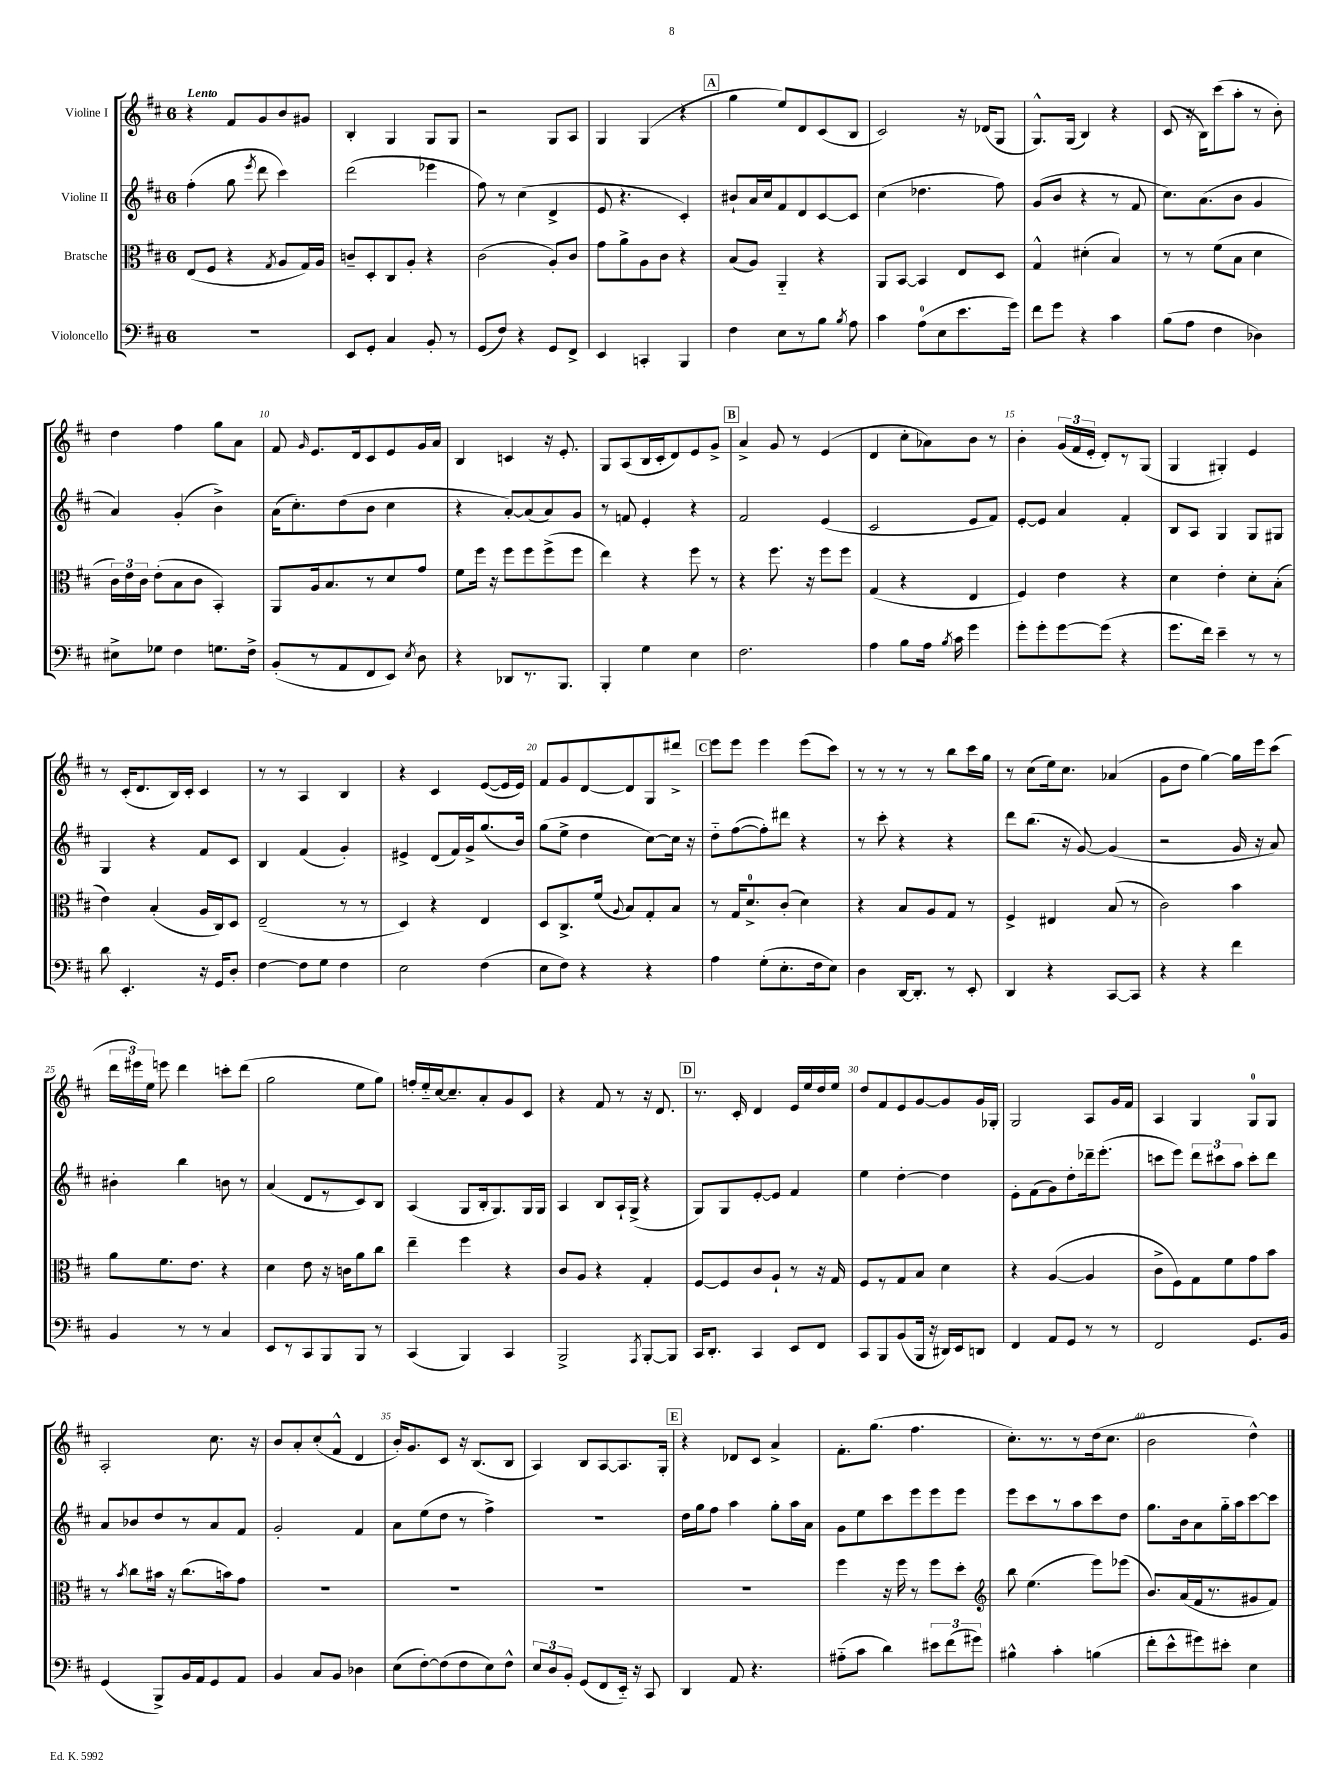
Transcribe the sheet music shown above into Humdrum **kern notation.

**kern	**kern	**kern	**kern
*staff4	*staff3	*staff2	*staff1
*clefF4	*clefC3	*clefG2	*clefG2
*k[f#c#]	*k[f#c#]	*k[f#c#]	*k[f#c#]
*M6/8	*M6/8	*M6/8	*M6/8
2.r	(8E/L	(4ff#'\	4r
.	8F#/J	.	.
.	4r	8gg\	8f#/L
.	.	8qeee/	.
.	.	8ddd\	8g/
.	8qG/	.	.
.	8A/L	4ccc#\)	8b/
.	16G/L)	.	8g#/J
.	16A/JJ	.	.
=	=	=	=
8EE/L	8c~/L	(2ddd\	4B'/
8GG'/J	8D'/	.	.
4C#/	8C#/	.	4G/
.	8A'/J	.	.
8BB'/	4r	4eee-\	8G/L
8r	.	.	8G/J
=	=	=	=
(8GG/L	(2c#\	8ff#\)	2r
8F#/J)	.	8r	.
4r	.	(4cc#\	.
8GG/L	8A'/L)	4d^/	8G/L
8FF#^/J	8c#/J	.	8A/J
=	=	=	=
4EE/	8g\L	8e/	4G/
.	8a^\	4.r	.
4CC'/	8A\	.	(4G/
.	8c#\J	.	.
4BBB/	4r	4c#'/)	4r
=	=	=	=
4F#\	(8B/L	8b#`/L	4gg\
.	8A/J)	16a/L	.
.	.	16cc#/J	.
8E\L	4AA'~/	8f#/	8ee/L)
8r	.	8d/	8d/
8B\J	4r	[8c#/	(8c#/
8qB/	.	.	.
8A\	.	8c#/]J	8B/J
=	=	=	=
4c#\	8AA/L	(4cc#\	2c#/)
.	[8BB/J	.	.
(8A\L	4BB/]	4.dd-\	.
8E\	.	.	.
8.e\	8E/L	.	16r
.	.	.	(16d-/LK
.	8D/J	8ff#\)	8G/J
16g\Jk)	.	.	.
=	=	=	=
8f#\L	4G^^/	(8g/L	8.G^^/L)
8g\J	.	8b/J	.
.	.	.	(16G/Jk
4r	(4d#'\	4r	4B/)
4c#\	4B/)	8r	4r
.	.	8f#/	.
=	=	=	=
(8B\L	8r	8.cc#\L)	(8c#/
8A\J	8r	.	16r
.	.	(8.a\	16B\LK)
4F#\	(8f#\L	.	(8ccc#\
.	8B\J	8b\J	8aa'\J
4D-\)	4d\	4g/	8r
.	.	.	8b'\)
=	=	=	=
8E#^\L	24c#\LL)	4a/)	4dd\
.	24e\	.	.
.	24c#\JJ	.	.
8G-\J	(8e'\L	.	.
4F#\	8B\	(4g'/	4ff#\
.	8c#\J	.	.
8.G\L	4BB'/)	4b^\)	8gg\L
.	.	.	8a\J
16F#^\Jk	.	.	.
=	=	=	=
(8BB'/L	8AA/L	(16a\LK	8f#/
.	.	8.cc#'\)	.
.	.	.	16qqg/
8r	16A/k	.	8.e/L
.	8.B/	.	.
8AA/	.	(8dd\	.
.	.	.	16d/k
8FF#/	8r	8b\J	8c#/
8EE/J)	8d/	4cc#\	8e/
8qE/	.	.	.
8D\	8g/J	.	16g/L
.	.	.	16a/JJ
=	=	=	=
4r	8f#\L	4r	4B/
.	16ff#\Jk	.	.
.	16r	.	.
8DD-/L	8ff#\L	[8a'/L)	4c/
8.r	8ff#\	(8a/]	.
.	(8ff#^\	8a/)	16r
8.BBB/J	.	.	8.e'/
.	8ff#\J	8g/J	.
=	=	=	=
4BBB'/	4ee\)	8r	8G/L
.	.	8f/	(8A/
4G\	4r	4e'/	16B/L
.	.	.	16c#'/J
.	.	.	8d/)
4E\	8ff#\	4r	8e/
.	8r	.	8g^/J
=	=	=	=
2.F#\	4r	2f#/	4a^/
.	8.ff#\	.	8g/
.	.	.	8r
.	16r	.	.
.	8ff#\L	(4e/	(4e/
.	8ff#\J	.	.
=	=	=	=
4A\	(4G/	2c#/	4d/
8B\L	4r	.	8cc#'\L
16A\Jk	.	.	8a-\)
8qB/	.	.	.
16c#\	.	.	.
4g\	4E/	8e/L	8b\J
.	.	8f#/J)	8r
=	=	=	=
8g'\L	4F#/)	[8e'/L	4b'\
8g'\	.	8e/]J	.
[8g\	4e\	4a/	(24g/LL
.	.	.	24f#/
.	.	.	24e'/JJ
(8g\]J	.	.	8d'/L)
4r	4r	4f#'/	8r
.	.	.	(8G/J
=	=	=	=
8.g\L	4d\	8B/L	4G/
.	.	8A/J	.
16f#\Jk)	.	.	.
4e~\	4e'\	4G/	4G#'/)
8r	8d'\L	8G/L	4e/
8r	(8B'\J	8G#/J	.
=	=	=	=
8d\	4e\)	4G/	8r
4.EE'/	.	.	(16c#'/LK
.	.	.	8.d/
.	(4B'/	4r	.
.	.	.	16B/L)
.	.	.	16c#'/JJ
16r	16A/LL	8f#/L	4c#/
16GG/LK	16C#/J)	.	.
8D'/J	8D/J	8c#/J	.
=	=	=	=
[4F#\	(2E~/	4B/	8r
.	.	.	8r
8F#\]L	.	(4f#/	4A/
8G\J	.	.	.
4F#\	8r	4g'/)	4B/
.	8r	.	.
=	=	=	=
2E\	4D/)	4e#^/	4r
.	4r	(8d/L	4c#/
.	.	16f#/L)	.
.	.	16g^/J	.
(4F#\	4E/	(8.gg/	([8e/L
.	.	.	16e/]L
.	.	16b/Jk)	16e/JJ)
=	=	=	=
8E\L	8D/L	(8gg\L	8f#/L
8F#\J)	8.C#^/	8ee^\J	8g/
4r	.	4dd\	[8d/
.	(16f#/Jk	.	.
.	8qqA/	.	.
.	8B/L)	.	8d/]
4r	8G'/	[8cc#\L)	8G/
.	8B/J	16cc#\]Jk	8ddd#^/J
.	.	16r	.
=	=	=	=
4A\	8r	8dd'~\L	8eee\L
.	16G/LK	([8ff#\	8eee\J
.	8.d^/	.	.
(8G'\L	.	8ff#'\])	4eee\
8.E'\	(8c#'/J	8ddd#\J	.
.	4d\)	4r	(8eee\L
16F#\k	.	.	.
8E\J)	.	.	8ccc#\J)
=	=	=	=
4D\	4r	8r	8r
.	.	8ccc#'\	8r
[16DD/LK	8B/L	4r	8r
8.DD'/]J	.	.	.
.	8A/	.	8r
8r	8G/J	4r	8bb\L
8EE'/	8r	.	16ccc#\L
.	.	.	16gg\JJ
=	=	=	=
4DD/	4F#^/	8ddd\L	8r
.	.	(8.bb\J	(8cc#\L
4r	4E#/	.	16ee\k)
.	.	16r	8.cc#\J
.	.	[8g/)	.
[8CC#/L	(8B/	(4g/]	(4a-/
8CC#/]J	8r	.	.
=	=	=	=
4r	2c#\)	2r	8g\L
.	.	.	8dd\J
4r	.	.	[4gg\)
4f#\	4b\	16g/	16gg\]LL
.	.	16r	16eee\J
.	.	8a/)	(8ccc#\J
=	=	=	=
4BB/	8a\L	4b#'\	24ddd\LL
.	.	.	24eee#\)
.	.	.	24ee\JJ
.	8.f#\	.	8eee\
8r	.	4bb\	4ddd\
.	8.e\J	.	.
8r	.	.	.
4C#/	4r	8b\	8ccc'\L
.	.	8r	(8ddd\J
=	=	=	=
8EE/L	4d\	(4a/	2gg\
8r	.	.	.
8CC#/	8e\	8d/L	.
8BBB/	16r	8r	.
.	16c\LK	.	.
8BBB/J	8a\	8c#/)	8ee\L
8r	8cc#\J	8B/J	8gg\J)
=	=	=	=
(4CC#/	4ee~\	(4A/	16ff'/LL
.	.	.	16ee'~/
.	.	.	[16cc#/J
.	.	.	8.cc#~/]
4BBB/)	4ff#\	8G/L	.
.	.	16B'/k	8a'/
.	.	8.G/)	.
4CC#/	4r	.	8g/
.	.	16G/L	8c#/J
.	.	16G/JJ	.
=	=	=	=
2BBB^/	8c#/L	4A/	4r
.	8A/J	.	.
.	4r	8B/L	8f#/
.	.	16A`/L	8r
.	.	(16G^/JJ	.
8qAAA/	.	.	.
[8BBB'/L	4G'/	4r	16r
.	.	.	8.d/
8BBB/]J	.	.	.
=	=	=	=
16CC#/LK	[8F#/L	8G/L)	8.r
8.DD'/J	.	.	.
.	8F#/]	8G/	.
.	.	.	16c#'/
4CC#/	8c#/	[8e'/	4d/
.	8A`/J	8e/]J	.
8EE/L	8r	4f#/	16e/LL
.	.	.	16ee/
8FF#/J	16r	.	16dd/
.	16G/	.	16ee/JJ
=	=	=	=
8CC#/L	8F#/L	4ee\	8dd/L
8BBB/	8r	.	8f#/
(8BB/	8G/	[4dd'\	8e/
16BBB/Jk	8B/J	.	[8g/
16r	.	.	.
16DD#/LL)	4d\	4dd\]	8g/]
16EE/J	.	.	.
8DD/J	.	.	16g/L
.	.	.	16G-'/JJ
=	=	=	=
4FF#/	4r	8e'\L	2G/
.	.	(8f#\	.
8AA/L	([4A/	8g\)	.
8GG/J	.	8dd'\	.
8r	4A/]	16ddd-~\k	8A/L
.	.	(8.eee'\J	.
8r	.	.	16g/L
.	.	.	16f#/JJ
=	=	=	=
2FF#/	8c#^\L	8ccc\L	4A/
.	8F#\)	8eee\J)	.
.	8G\	12ddd\L	4G/
.	.	12ccc#\	.
.	8f#\	.	.
.	.	12aa\J	.
8.GG/L	8g\	8ccc#'\L	8G/L
.	8b\J	8ddd\J	8G/J
16BB/Jk	.	.	.
=	=	=	=
(4GG/	8r	8a/L	2A'/
.	8qb/	.	.
.	8cc#\L	8b-/	.
8BBB^/L)	16b#\Jk	8dd/	.
.	16r	.	.
16BB/L	(8.cc#\L	8r	.
16AA/J	.	.	.
8GG/	.	8a/	8.cc#\
.	16b\k)	.	.
8AA/J	8g\J	8f#/J	.
.	.	.	16r
=	=	=	=
4BB/	2.r	2g'/	8b/L
.	.	.	8a'/
8C#/L	.	.	(8cc#'/
8BB/J	.	.	8f#^^/J
4D-\	.	4f#/	4d/
=	=	=	=
(8E\L	2.r	8a\L	16b'/LK)
.	.	.	8.g/
[8F#'\)	.	(8ee\	.
(8F#\]	.	8dd\J	8c#/J
8F#\	.	8r	16r
.	.	.	(8.B/L
8E\)	.	4ff#^\)	.
8F#^^\J	.	.	8B/J
=	=	=	=
12E/L	2.r	2.r	4A/)
12D/	.	.	.
12BB'/J	.	.	.
(8GG/L	.	.	8B/L
8FF#/	.	.	[8A/
16EE'~/Jk)	.	.	8.A/]
16r	.	.	.
8CC#/	.	.	.
.	.	.	16G'/Jk
=	=	=	=
4DD/	2.r	16dd\LL	4r
.	.	16gg\J	.
.	.	8ff#\J	.
8AA/	.	4aa\	8d-/L
4.r	.	.	8c#/J
.	.	8gg'\L	4a^/
.	.	16aa\L	.
.	.	16a\JJ	.
=	=	=	=
(8A#'~\L	4ff#\	8g\L	8.f#'\L
8c#\J	.	8ee\	.
.	.	.	(8.gg\J
4d\)	16r	8ccc#\	.
.	16ff#\	.	.
.	8r	8eee\	4.ff#\
12e#\L	8ff#\L	8eee\	.
(12f#\	.	.	.
.	8dd'\J	8eee\J	.
12g#\J)	.	.	.
=	=	=	=
*	*clefG2	*	*
4B#^^\	8bb\	8eee\L	8.cc#'\L)
.	(4.ee\	8ccc#\	.
.	.	.	8.r
4c#'\	.	8r	.
.	.	8aa\	8r
(4B\	8eee\L)	8ccc#\	(16dd\k
.	.	.	8.cc#\J
.	(8eee-\J	8dd\J	.
=	=	=	=
8f#'\L	8.b/L)	8.gg\L	2b\
8e^^\	.	.	.
.	(16a/L	16b\k	.
8g#\)	16f#/J	8a\	.
.	8.r	.	.
8e#'\J	.	16gg'~\L	.
.	.	16aa\J	.
4E\	8g#/	[8ccc#\	4dd^^\)
.	8f#/J)	8ccc#\]J	.
==	==	==	==
*-	*-	*-	*-
